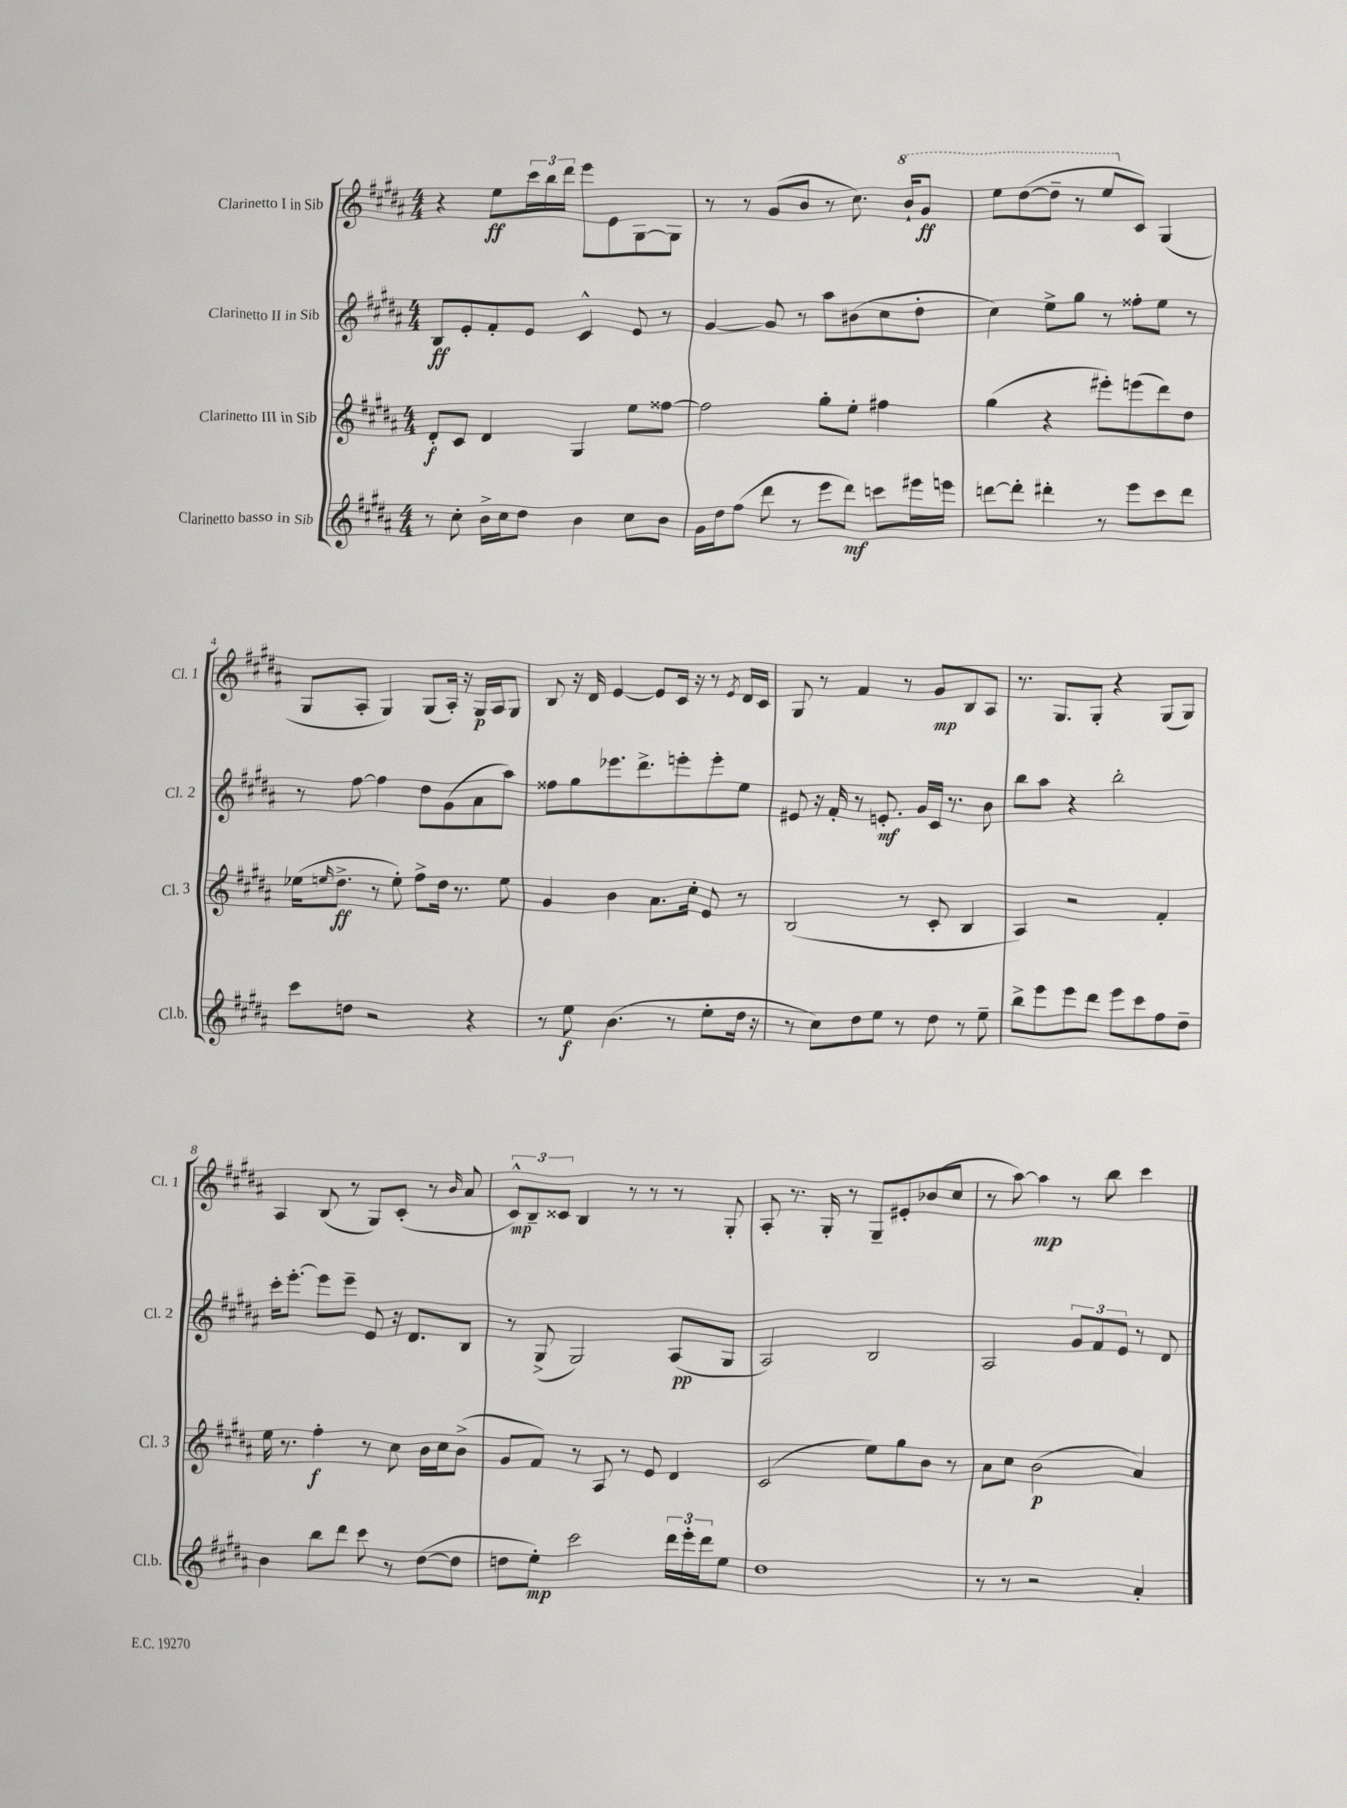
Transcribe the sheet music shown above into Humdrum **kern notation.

**kern	**kern	**kern	**kern
*staff4	*staff3	*staff2	*staff1
*clefG2	*clefG2	*clefG2	*clefG2
*k[f#c#g#d#a#]	*k[f#c#g#d#a#]	*k[f#c#g#d#a#]	*k[f#c#g#d#a#]
*M4/4	*M4/4	*M4/4	*M4/4
8r	8d#'	8B	4r
8cc#'	8c#	8e'	.
16b^	4d#	8f#'	8ee
16cc#	.	.	.
8dd#	.	8e	24ccc#
.	.	.	24bb
.	.	.	24ddd#
4b	4G#	4c#^^	8eee
.	.	.	8e
8cc#	8ee	8e	[8G#
8b	[8ff##	8r	8G#]
=	=	=	=
16g#	2ff##]	[4g#	8r
16dd#	.	.	.
(8ff#	.	.	8r
8ddd#	.	8g#]	(8g#
8r	.	8r	8b
8eee	8gg#'	8aa#	8r
8ddd#)	8ee'	(8b#	8.cc#)
8ccc	4ff#	8cc#	.
.	.	.	16bb`
16eee#	.	8dd#'	8gg#
16eee	.	.	.
=	=	=	=
[8ddd	(4gg#	4cc#)	8eee
8ddd']	.	.	([8ddd#
4ddd#'	4r	8ee^	8ddd#~]
.	.	8gg#	8r
8r	8eee#')	8r	8eee
8eee	(8eee	8ff##'	8c#)
8ccc#	8ddd#)	8ee	(4G#
8ddd#	8dd#	8r	.
=	=	=	=
8ccc#	(16ee-	8r	8G#
.	16qqee	.	.
.	8.dd#^	.	.
8dd	.	[8ff#	8A#'
2r	8r	4ff#]	4G#)
.	8ee')	.	.
.	8ff#^	8dd#	(8G#
.	16dd#	(8g#	16A#')
.	8.r	.	16r
4r	.	8a#	16G#
.	.	.	16A#
.	8ee	8aa#)	8G#
=	=	=	=
8r	4g#	8ff##	8B
8ee	.	8gg#	16r
.	.	.	16d#
(4.b	4b	8.eee-	[4e
.	.	8.ddd#^	.
.	8.a#	.	8e]
8r	.	8eee'	16c#
.	16cc#'	.	16r
8ee'	8e	8eee'	8r
.	.	.	8qe
16dd#	8r	8ee	16d#
16r	.	.	16c#
=	=	=	=
8r	(2B	8e#	8G#
8cc#)	.	16r	8r
.	.	16f#'	.
8dd#	.	8r	4f#
8ee	.	8.e'	.
8r	8r	.	8r
.	.	16g#	.
8dd#	8c#'	16c#	8g#
.	.	8.r	.
8r	4B	.	8B
8ee~	.	8b	8A#
=	=	=	=
8bb^	4A#)	8bb	8.r
8eee	.	8aa#	.
.	.	.	8.G#
8eee	2r	4r	.
8ddd#	.	.	8G#'
8eee	.	2bb'	4r
8ccc#	.	.	.
8ff#	4f#'	.	(8G#
8dd#~	.	.	8G#)
=	=	=	=
4b	16ee	16ccc#'	4A#
.	8.r	[8.eee'	.
8bb	4ff#'	8eee]	(8B
8ddd#	.	8eee~	8r
8ccc#	8r	8e	8G#)
8r	8cc#	16r	(8c#'
.	.	8.d#	.
([8dd#	16b	.	8r
.	16cc#	.	.
.	.	.	16qqb
8dd#]	(8b^	8B	8a#
=	=	=	=
8dd	8g#	8r	12c#^^)
.	.	.	12B~
8ee')	8f#)	(8G#^	.
.	.	.	12c##
2ccc#	8r	2G#)	4B
.	8A#	.	.
.	8r	.	8r
.	8e	.	8r
24ddd#	4d#	(8A#	8r
24eee'	.	.	.
24ddd#	.	.	.
8ee	.	8G#	8G#'
=	=	=	=
1dd#	(2c#	2A#)	8A#'
.	.	.	8.r
.	.	.	16G#'
.	.	.	8r
.	8ee)	2B	8G#~
.	8gg#	.	8e#'
.	8b	.	(8b-
.	8r	.	8cc#
=	=	=	=
8r	8a#	2A#	8r
8r	8cc#	.	[8aa#)
2r	(2b	.	4aa#]
.	.	12g#	8r
.	.	12f#	.
.	.	.	8bb
.	.	12e	.
4a#'	4a#)	8r	4ccc#
.	.	8d#	.
==	==	==	==
*-	*-	*-	*-
